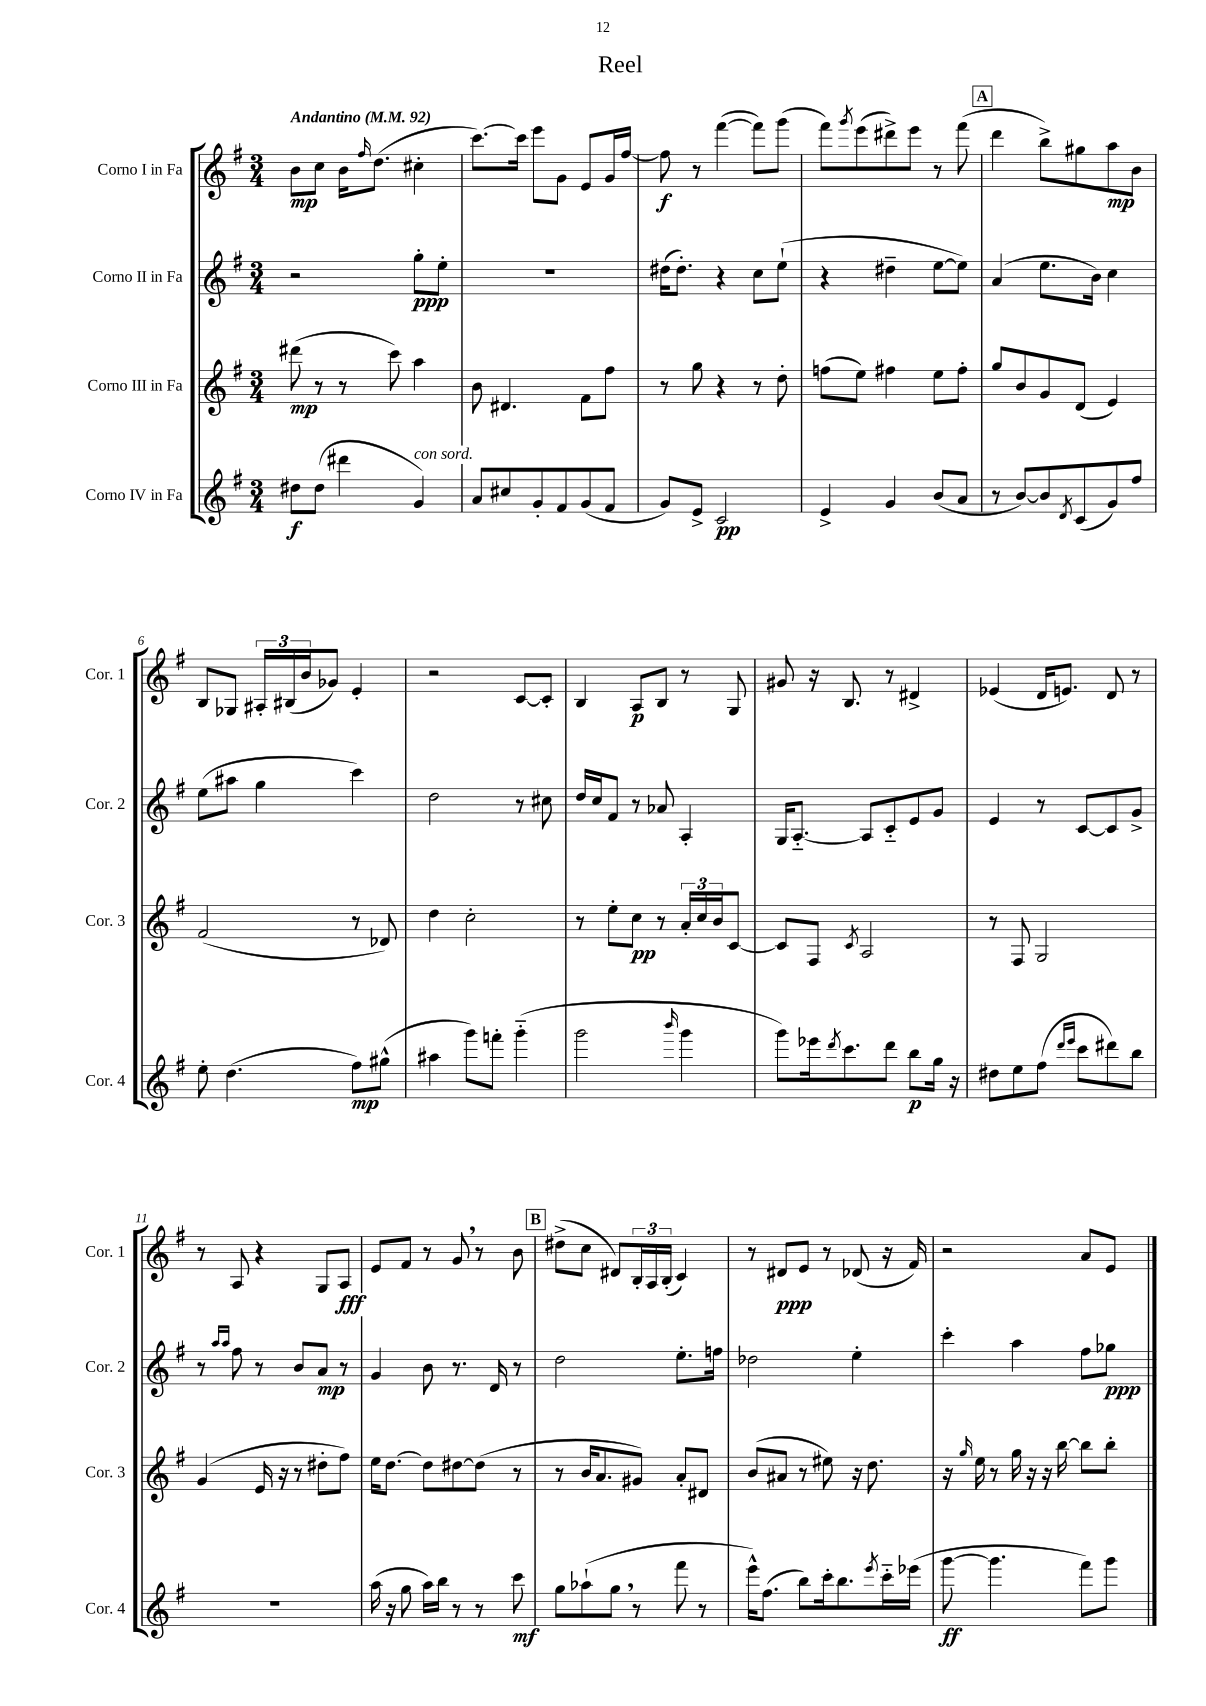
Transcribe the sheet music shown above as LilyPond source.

\header { title = "Reel" }
<<
\new StaffGroup <<
\new Staff = "s0" \with { instrumentName = "Corno I in Fa" shortInstrumentName = "Cor. 1" } {
    \clef treble \key g \major \numericTimeSignature \time 3/4 \tempo "Andantino" 4 = 92
    b'8\mp c''8 b'16 \grace { fis''16 } d''8.( cis''4-. |
    c'''8.~) c'''16 e'''8 g'8 e'8 g'16 fis''16~ |
    fis''8\f r8 fis'''4~( fis'''8) g'''8( |
    fis'''8) \acciaccatura { g'''8 } e'''8( dis'''8->) e'''8 r8 fis'''8( |
    \mark \markup { \box "A" } d'''4 b''8->) gis''8 a''8\mp b'8 |
    b8 ges8 \tuplet 3/2 { ais16-. bis16( b'16 } ges'8) e'4-. |
    r2 c'8~ c'8-. |
    b4 a8\p b8 r8 g8 |
    gis'8 r16 b8. r8 dis'4-> |
    ees'4( d'16 e'8.) d'8 r8 |
    r8 a8 r4 g8 a8\fff |
    e'8 fis'8 r8 g'8 \breathe r8 b'8 |
    \mark \markup { \box "B" } dis''8->( c''8 dis'8) \tuplet 3/2 { b16-. a16 b16-.( } c'4) |
    r8 dis'8\ppp e'8 r8 des'8( r16 fis'16) |
    r2 a'8 e'8 \bar "|." |
}
\new Staff = "s1" \with { instrumentName = "Corno II in Fa" shortInstrumentName = "Cor. 2" } {
    \clef treble \key g \major \numericTimeSignature \time 3/4
    r2 g''8-.\ppp e''8-. |
    R2. |
    dis''16( dis''8.-.) r4 c''8 e''8-!( |
    r4 dis''4-- e''8~ e''8) |
    \mark \markup { \box "A" } a'4( e''8. b'16) c''4 |
    e''8( ais''8 g''4 c'''4) |
    d''2 r8 cis''8 |
    d''16 c''16 fis'8 r8 aes'8 a4-. |
    g16 a8.~-_ a8 c'8-_ e'8 g'8 |
    e'4 r8 c'8~ c'8 g'8-> |
    r8 \grace { a''16 a''16 } fis''8 r8 b'8 a'8\mp r8 |
    g'4 b'8 r8. d'16 r8 |
    \mark \markup { \box "B" } d''2 e''8.-. f''16 |
    des''2 e''4-. |
    c'''4-. a''4 fis''8 ges''8\ppp \bar "|." |
}
\new Staff = "s2" \with { instrumentName = "Corno III in Fa" shortInstrumentName = "Cor. 3" } {
    \clef treble \key g \major \numericTimeSignature \time 3/4
    dis'''8\mp( r8 r8 c'''8) a''4 |
    b'8 dis'4. fis'8 fis''8 |
    r8 g''8 r4 r8 d''8-. |
    f''8( e''8) fis''4 e''8 fis''8-. |
    \mark \markup { \box "A" } g''8 b'8 g'8 d'8( e'4) |
    fis'2( r8 des'8) |
    d''4 c''2-. |
    r8 e''8-. c''8\pp r8 \tuplet 3/2 { a'16-. c''16 b'16 } c'8~ |
    c'8 fis8 \acciaccatura { c'8 } a2 |
    r8 fis8 g2 |
    g'4( e'16 r16 r8 dis''8-. fis''8) |
    e''16 d''8.~ d''8 dis''8~ dis''8( r8 |
    \mark \markup { \box "B" } r8 b'16 a'8. gis'8) a'8-. dis'8 |
    b'8( ais'8 r8 eis''8) r16 d''8. |
    r16 \grace { g''16 } e''16 r8 g''16 r16 r16 b''16~ b''8 b''8-. \bar "|." |
}
\new Staff = "s3" \with { instrumentName = "Corno IV in Fa" shortInstrumentName = "Cor. 4" } {
    \clef treble \key g \major \numericTimeSignature \time 3/4
    dis''8\f dis''8( dis'''4 g'4^\markup { \italic "con sord." }) |
    a'8 cis''8 g'8-. fis'8 g'8( fis'8 |
    g'8) e'8-> c'2\pp |
    e'4-> g'4 b'8( a'8 |
    \mark \markup { \box "A" } r8 b'8~) b'8 \acciaccatura { d'8 } c'8( g'8) fis''8 |
    e''8-. d''4.( fis''8\mp) gis''8-^( |
    ais''4 g'''8) f'''8-. g'''4-_( |
    g'''2 \grace { b'''16 } g'''4 |
    g'''8) ees'''16 \acciaccatura { d'''8 } c'''8. d'''8 b''8\p g''16 r16 |
    dis''8 e''8 fis''8( \grace { d'''16 e'''16 } c'''8 dis'''8) b''8 |
    R2. |
    a''16( r16 g''8 a''16) b''16 r8 r8 c'''8\mf |
    \mark \markup { \box "B" } g''8 aes''8-!( g''8 \breathe r8 fis'''8 r8 |
    e'''16-^) fis''8.( b''8) c'''16-. b''8. \acciaccatura { e'''8 } c'''16-_ ees'''16( |
    g'''8~\ff g'''4. fis'''8) g'''8 \bar "|." |
}
>>
>>
